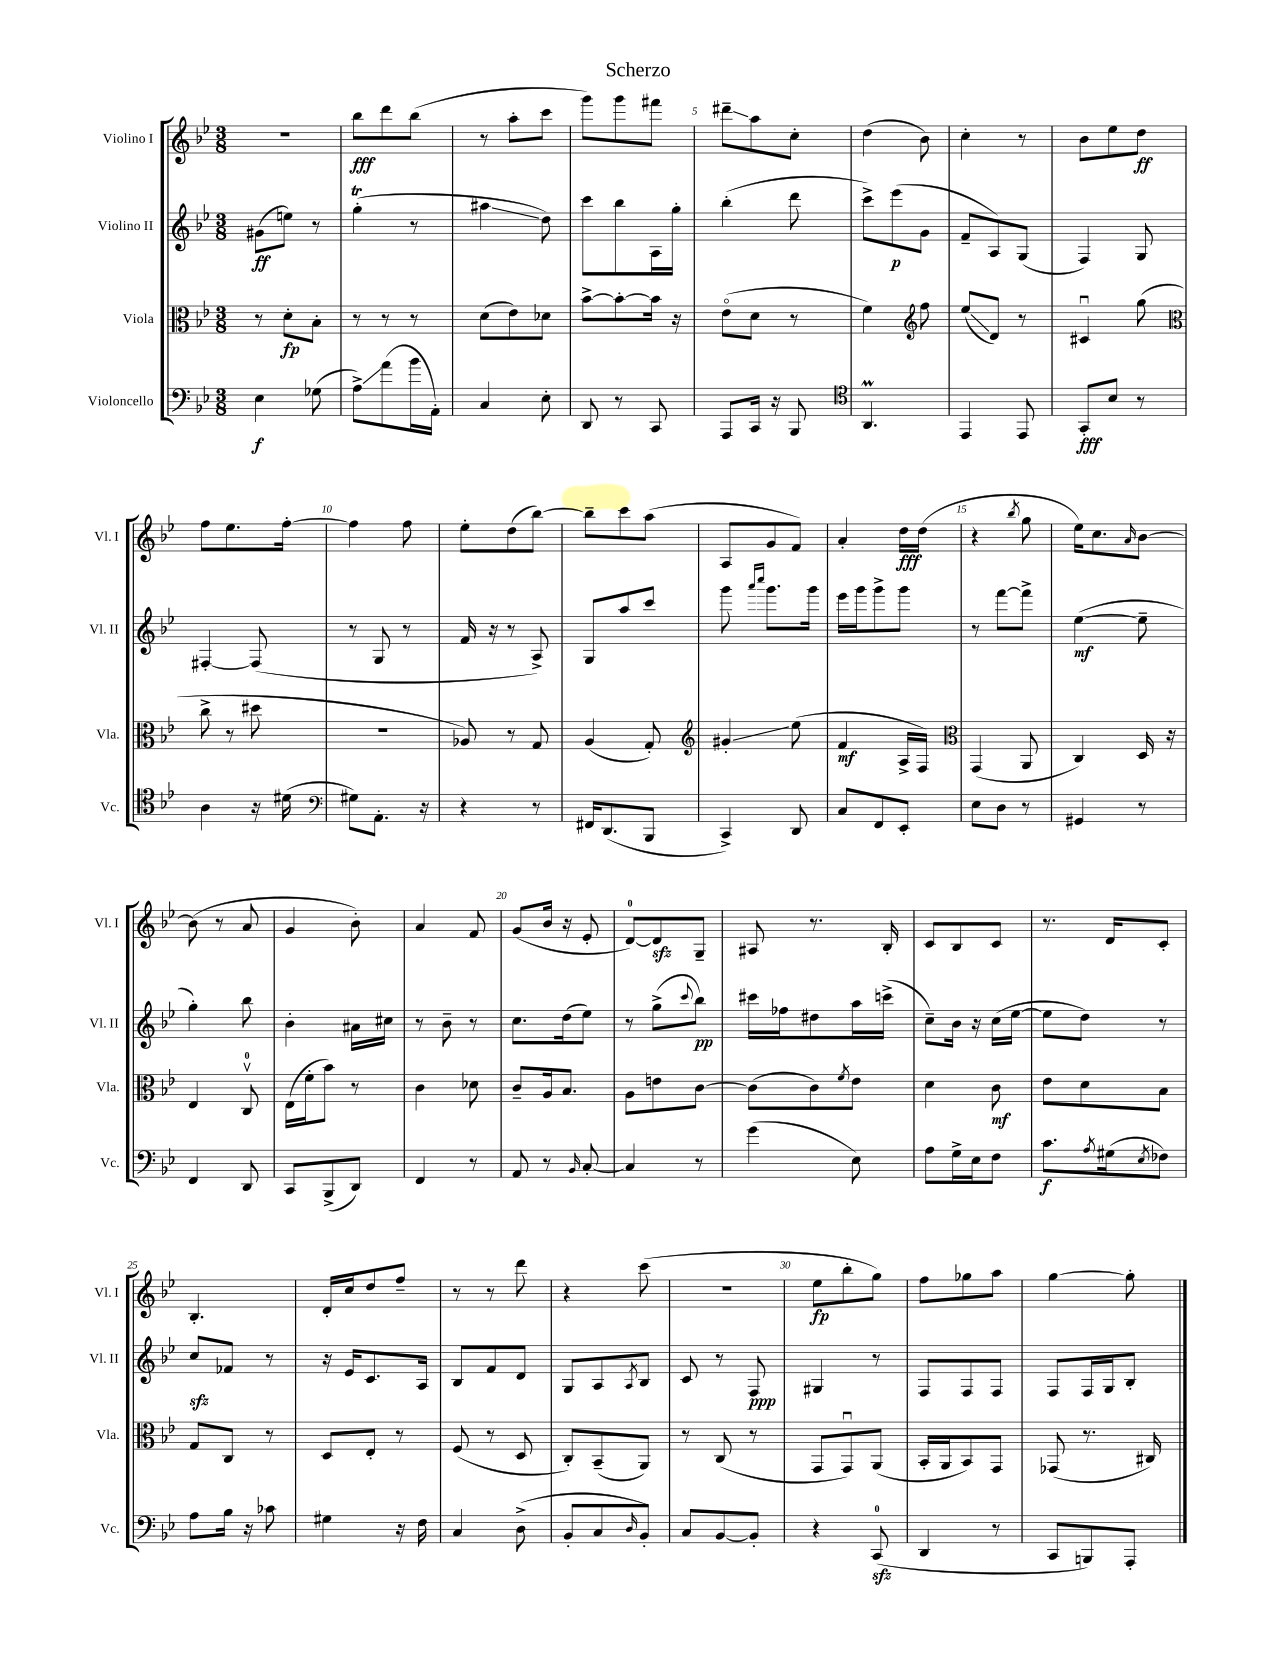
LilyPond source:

\header { title = "Scherzo" }
<<
\new StaffGroup <<
\new Staff = "s0" \with { instrumentName = "Violino I" shortInstrumentName = "Vl. I" } {
    \clef treble \key bes \major \numericTimeSignature \time 3/8
    R4. |
    bes''8\fff d'''8 bes''8( |
    r8 a''8-. c'''8 |
    g'''8) g'''8 fis'''8 |
    dis'''8--\glissando a''8 c''8-. |
    d''4( bes'8) |
    c''4-. r8 |
    bes'8 ees''8 d''8\ff |
    f''8 ees''8. f''16~-. |
    f''4 f''8 |
    ees''8-. d''8( bes''8~) |
    bes''8-- c'''8 a''8( |
    a8 g'8 f'8) |
    a'4-. d''16\fff d''16( |
    r4 \acciaccatura { bes''8 } g''8 |
    ees''16) c''8. \grace { a'16 } bes'8~ |
    bes'8( r8 a'8 |
    g'4 bes'8-.) |
    a'4 f'8 |
    g'8( bes'16 r16 ees'8-. |
    d'8-0~) d'8\sfz g8-- |
    ais8 r8. bes16-. |
    c'8 bes8 c'8 |
    r8. d'16 c'8-. |
    bes4.-. |
    d'16-. c''16 d''8 f''8-- |
    r8 r8 d'''8 |
    r4 c'''8( |
    r4. |
    ees''8\fp bes''8-. g''8) |
    f''8 ges''8 a''8 |
    g''4~ g''8-. \bar "|." |
}
\new Staff = "s1" \with { instrumentName = "Violino II" shortInstrumentName = "Vl. II" } {
    \clef treble \key bes \major \numericTimeSignature \time 3/8
    gis'8\ff( e''8) r8 |
    g''4-.\trill( r8 |
    ais''4\glissando d''8) |
    c'''8 bes''8 a16 g''16-. |
    bes''4-.( d'''8 |
    c'''8->) ees'''8\p( g'8 |
    f'8-- a8) g8( |
    f4) g8 |
    fis4~-. fis8( |
    r8 g8 r8 |
    f'16 r16 r8 a8->) |
    g8 a''8 c'''8 |
    g'''8 \grace { a'''16 c''''16 } g'''8. g'''16 |
    ees'''16 g'''16 g'''8-> g'''8 |
    r8 f'''8~ f'''8-> |
    ees''4~\mf( ees''8-- |
    g''4-.) bes''8 |
    bes'4-. ais'16 cis''16 |
    r8 bes'8-- r8 |
    c''8. d''16( ees''8) |
    r8 g''8->( \appoggiatura { c'''8 } bes''8\pp) |
    cis'''16 fes''16 dis''8 a''16 c'''16->( |
    c''8--) bes'16 r16 c''16( ees''16~ |
    ees''8 d''8) r8 |
    c''8\sfz fes'8 r8 |
    r16 ees'16 c'8. a16 |
    bes8 f'8 d'8 |
    g8 a8 \acciaccatura { a8 } bes8 |
    c'8 r8 f8\ppp |
    gis4 r8 |
    f8 f8 f8 |
    f8 f16 g16 bes8-. \bar "|." |
}
\new Staff = "s2" \with { instrumentName = "Viola" shortInstrumentName = "Vla." } {
    \clef alto \key bes \major \numericTimeSignature \time 3/8
    r8 d'8-.\fp bes8-. |
    r8 r8 r8 |
    d'8( ees'8) des'8 |
    bes'8~-> bes'8~-. bes'16 r16 |
    ees'8\flageolet( d'8 r8 |
    f'4) \clef treble f''8 |
    ees''8\glissando( d'8) r8 |
    cis'4\downbow g''8( |
    \clef alto c''8-> r8 dis''8 |
    R4. |
    aes8) r8 g8 |
    a4( g8-.) |
    \clef treble gis'4-.\glissando ees''8( |
    f'4\mf a16-> f16) |
    \clef alto g,4( a,8 |
    c4) d16 r16 |
    ees4 c8-0\upbow |
    ees16( f'16-. bes'8) r8 |
    c'4 des'8 |
    c'8-- a16 bes8. |
    a8 e'8 c'8~ |
    c'8( c'8) \acciaccatura { f'8 } ees'8 |
    d'4 c'8\mf |
    ees'8 d'8 bes8 |
    g8 c8 r8 |
    d8 ees8-. r8 |
    f8( r8 d8 |
    c8-.) bes,8--( a,8) |
    r8 c8( r8 |
    g,8 g,8\downbow) a,8( |
    bes,16-. a,16 bes,8) g,8 |
    ges,8( r8. cis16) \bar "|." |
}
\new Staff = "s3" \with { instrumentName = "Violoncello" shortInstrumentName = "Vc." } {
    \clef bass \key bes \major \numericTimeSignature \time 3/8
    ees4\f ges8( |
    a8->\glissando) a'8( bes'16 a,16-.) |
    c4 ees8-. |
    d,8 r8 c,8 |
    a,,8 c,16 r16 bes,,8 |
    \clef tenor a,4.\prall |
    ees,4 ees,8 |
    g,8-.\fff bes8 r8 |
    a4 r16 dis'16( |
    \clef bass gis8) a,8.-. r16 |
    r4 r8 |
    fis,16 d,8.( bes,,8 |
    c,4->) d,8 |
    c8 f,8 ees,8-. |
    ees8 d8 r8 |
    gis,4 r8 |
    f,4 d,8 |
    c,8 bes,,8->( d,8) |
    f,4 r8 |
    a,8 r8 \grace { bes,16 } c8~-. |
    c4 r8 |
    g'4( ees8) |
    a8 g16-> ees16 f8 |
    c'8.\f \acciaccatura { a8 } gis16( \acciaccatura { ees8 } fes8) |
    a8 bes16 r16 ces'8 |
    gis4 r16 f16 |
    c4 d8->( |
    bes,8-. c8 \grace { d16 } bes,8-.) |
    c8 bes,8~ bes,8-. |
    r4 c,8-0\sfz( |
    d,4 r8 |
    c,8 b,,8) a,,8-. \bar "|." |
}
>>
>>
\layout { \context { \Score \override BarNumber.break-visibility = ##(#f #t #t) barNumberVisibility = #(every-nth-bar-number-visible 5) } }
